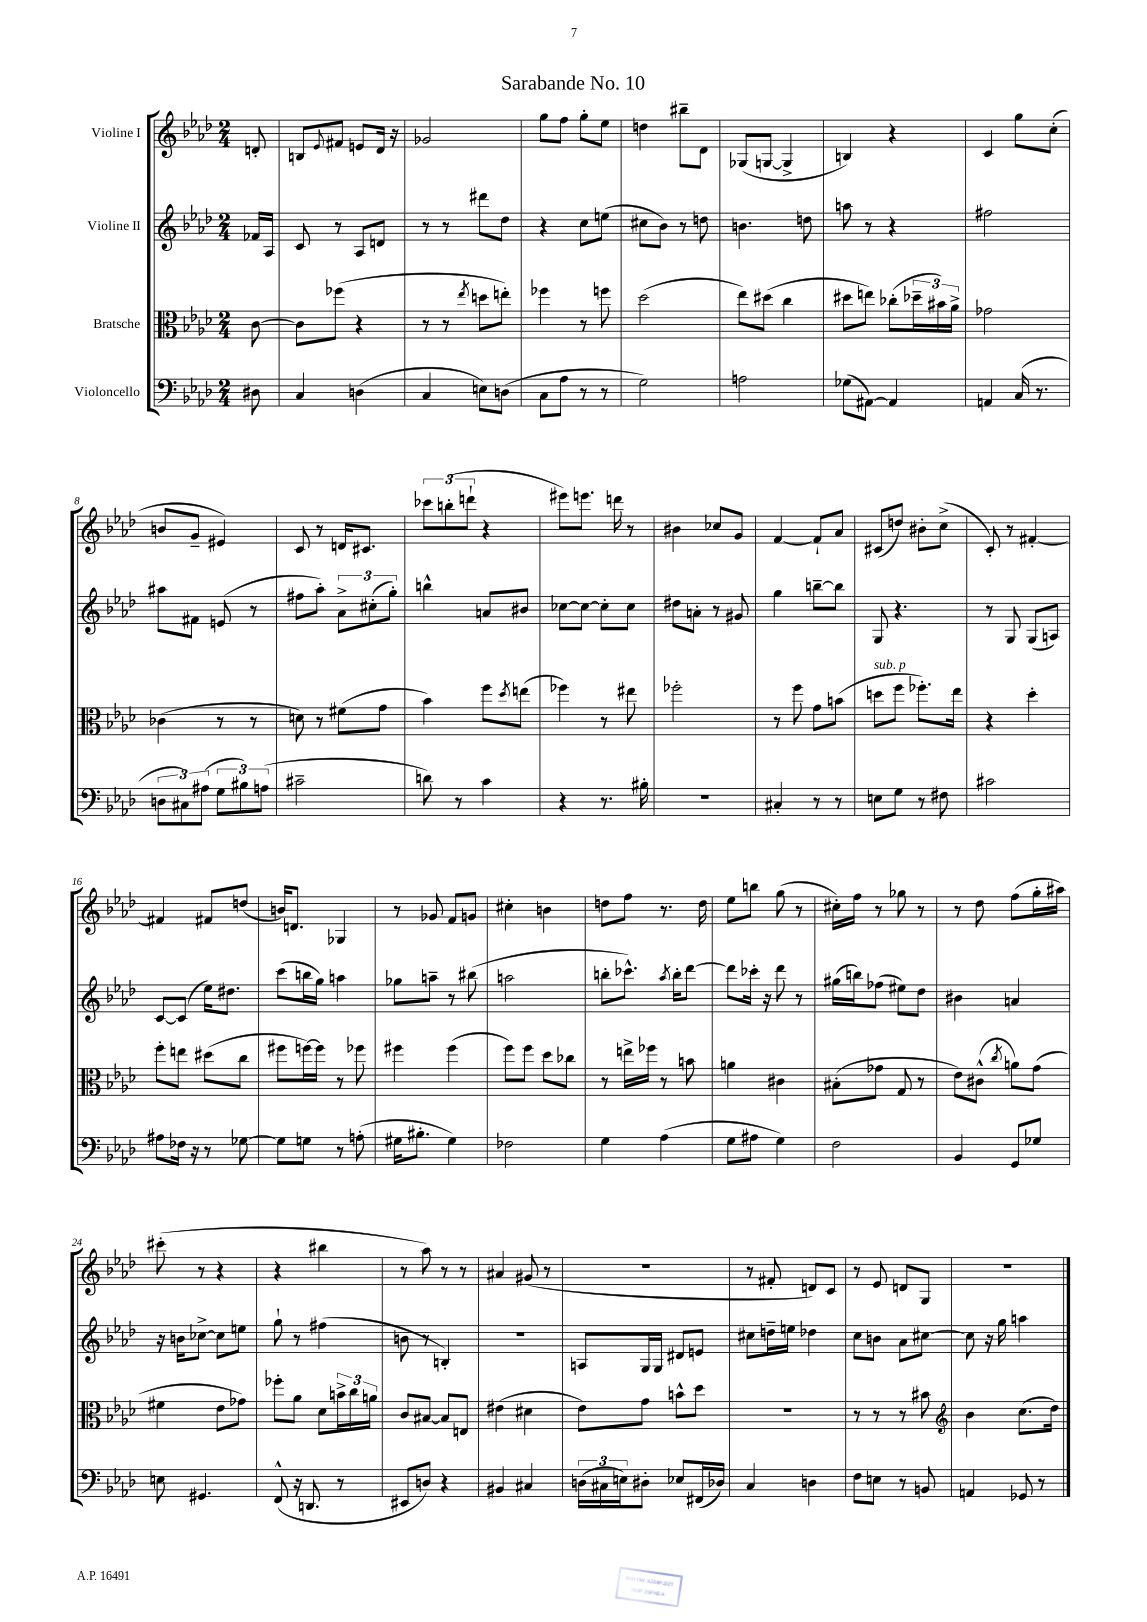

**kern	**kern	**kern	**kern
*part4	*part3	*part2	*part1
*staff4	*staff3	*staff2	*staff1
*I"Violoncello	*I"Bratsche	*I"Violine II	*I"Violine I
*clefF4	*clefC3	*clefG2	*clefG2
*k[b-e-a-d-]	*k[b-e-a-d-]	*k[b-e-a-d-]	*k[b-e-a-d-]
*M2/4	*M2/4	*M2/4	*M2/4
=	=	=	=
8D#X\	[8c\	16f-X/LL	8dn'/
.	.	16A-/JJ	.
=1	=1	=1	=1
4C/	8c\L]	8c/	8Bn/L
.	.	.	8qqe-/
.	(8ff-X\J	8r	8f#X/J
(4Dn\	4r	8A-/L	8en/L
.	.	8dn/J	16d-/Jk
.	.	.	16r
=2	=2	=2	=2
4C/	8r	8r	2g-X/
.	8r	8r	.
.	8qee-/	.	.
8En\L)	8ddn\L	8ddd#X\L	.
(8Dn\J	8een'\J)	8dd-\J	.
=3	=3	=3	=3
8C\L	4ff-X\	4r	8gg\L
8A-\J	.	.	8ff\J
8r	8r	8cc\L	8gg'\L
8r	8ffn\	(8een\J	8ee-\J
=4	=4	=4	=4
2G\)	(2dd-\	8cc#X\L	4ddn\
.	.	8b-\J)	.
.	.	8r	8bb#X~\L
.	.	8ddn\	8d-\J
=5	=5	=5	=5
2An\	8ee-\L)	4.bn\	(8G-X/L
.	(8dd#X\J	.	[8Gn/J
.	4cc\	.	4G^/]
.	.	8ddn\	.
=6	=6	=6	=6
(8G-X\L	8dd#X\L	8aan\	4Bn/)
[8AA#X\J)	8een\J)	8r	.
4AA#/]	(8cc-X'\L	4r	4r
.	24dd-X~\L	.	.
.	24b#X\)	.	.
.	24a-^\JJ	.	.
=7	=7	=7	=7
4AAn/	2g-X\	2ff#X\	4c/
(16C/	.	.	8gg\L
8.r	.	.	.
.	.	.	(8cc'\J
!!LO:LB:g=z
=8	=8	=8	=8
12Dn\L	(4c-X\	8aa#X\L	8bn/L
12C#X\)	.	.	.
.	.	8f#X\J	8g~/J
(12A#X\J	.	.	.
12G\L	8r	(8en/	4e#X/)
12B#X\)	.	.	.
.	8r	8r	.
(12An\J	.	.	.
=9	=9	=9	=9
2c#X~\	8dn\)	8ff#X\L	8c/
.	8r	8aa-'\J)	8r
.	(8f#X\L	12a-^\L	16dn/KL
.	.	.	8.c#X/J
.	.	(12cc#X'\	.
.	8g\J	.	.
.	.	12gg'\J)	.
=10	=10	=10	=10
8dn\)	4b-\)	4bbn^^\	12ccc-X\L
.	.	.	(12bbn'\
8r	.	.	.
.	.	.	12dddn`\J
4c\	8ff\L	8an/L	4r
.	8qdd-/	.	.
.	(8een\J	8b#X/J	.
=11	=11	=11	=11
4r	4ff-X\)	[8cc-X\L	8eee#X\L)
.	.	8cc-\J_	8.eeen\J
8.r	8r	8cc-'\L]	.
.	.	.	16dddn\
.	8ee#X\	8cc-\J	8r
16B#X'\	.	.	.
=12	=12	=12	=12
2r	2ff-X'\	8dd#X\L	4b#X\
.	.	8an'\J	.
.	.	8r	8cc-X/L
.	.	8g#X/	8g/J
=13	=13	=13	=13
4C#X'/	8r	4gg\	[4f/
.	8ff\	.	.
8r	8g\L	[8bbn~\L	8f`/L]
8r	(8bn\J	8bb\J]	8a-/J
=14	=14	=14	=14
!	!LO:TX:a:i:t=sub. p	!	!
8En\L	8ddn\L	8G/	(8c#X/L
8G\J	8ff\J	4.r	8ddn/J)
8r	8.ff-X'\L)	.	8b#X'\L
8F#X\	.	.	(8cc^\J
.	16ee-\Jk	.	.
=15	=15	=15	=15
2c#X\	4r	8r	8c'/)
.	.	8G/	8r
.	4dd-'\	(8G/L	[4f#X'/
.	.	8An/J)	.
!!LO:LB:g=z
=16	=16	=16	=16
8A#X\L	8ff'\L	[8c/L	4f#X/]
16F-X\Jk	8een\J	(8c/J]	.
16r	.	.	.
8r	(8dd#X\L	16ee-\KL)	8f#X/L
.	.	8.dd#X\J	.
[8G-X\	8cc\J	.	(8ddn/J
=17	=17	=17	=17
8G-\L]	8ff#X\L	(8ccc\L	16bn/KL)
.	.	.	8.dn/J
8Gn\J	[16ffn\L)	16bbn\L	.
.	16ff\JJ]	16gg\JJ)	.
8r	8r	4aan\	4G-X/
(8An'\	8ff-X\	.	.
=18	=18	=18	=18
16G#X\KL	4ff#X\	8gg-X\L	8r
8.B#X'\J	.	.	.
.	.	8aan~\J	8g-X/
4G#\)	(4ff#\	8r	8f/L
.	.	(8bb#X\	8gn/J
=19	=19	=19	=19
2F-X\	8ff\L)	2aan\	4cc#X'\
.	8ff\J	.	.
.	8dd-\L	.	4bn\
.	8cc-X\J	.	.
=20	=20	=20	=20
4G\	8r	8bbn'\L	8ddn\L
.	16een^\LL	8.ccc-X^^\J)	8ff\J
.	16ff-X\JJ	.	.
(4A-\	8r	.	8.r
.	.	8qaa-/	.
.	.	16bb'\KL	.
.	8bn\	[8ddd-\J	.
.	.	.	16dd\
=21	=21	=21	=21
8G\L	4an\	8ddd-\L]	8ee-\L
8A#X\J	.	16ccc-X'\Jk	8bbn\J
.	.	16r	.
4G\)	4c#X\	8ddd-\	(8gg\
.	.	8r	8r
=22	=22	=22	=22
2F\	(8B#X'\L	(16gg#X\LL	16cc#X'\LL)
.	.	16bbn\J)	16ff\JJ
.	8g-X\J	(8ff-X\J	8r
.	8G/	8ee#X\L)	8gg-X\
.	8r	8dd-\J	8r
=23	=23	=23	=23
4BB-/	8e-\L)	4b#X\	8r
.	(8c#X^^\J	.	8dd-\
.	8qcc/	.	.
8GG/L	8an\L)	4an/	(8ff\L
8G-X/J	(8g\J	.	16gg'\L
.	.	.	16aa#X\JJ)
!!LO:LB:g=z
=24	=24	=24	=24
8En\	4f#X\	16r	(8ccc#X'\
.	.	16bn\KL	.
4.GG#X/	.	[8cc-X^\J	8r
.	8e-\L	8cc-\L]	4r
.	8g-X\J)	8een\J	.
=25	=25	=25	=25
(8FF^^/	8ff-X'\L	8gg`\	4r
16r	8a-\J	8r	.
8.DDn/	.	.	.
.	8d-\L	(4ff#X\	4bb#X\
8r	24bn^\L	.	.
.	24cc\	.	.
.	24an\JJ	.	.
=26	=26	=26	=26
8EE#X/L	8c/L	8bn\	8r
8Dn/J)	[8B#X/J	8r	8aa-\)
4r	8B#/L]	4Bn'/)	8r
.	8En/J	.	8r
=27	=27	=27	=27
4BB#X/	(4e#X\	2r	4a#X/
4C#X/	4d#X\	.	(8g#X/
.	.	.	8r
=28	=28	=28	=28
(24Dn\LL	8e-\L)	8An/L	2r
24C#X\	.	.	.
24En\J)	.	.	.
8D#X'\J	8g\J	16G/L	.
.	.	16G/JJ	.
8E-X/L	8bn^^\L	8d#X/L	.
(16FF#X/L	8dd-\J	8en/J	.
16D-X/JJ)	.	.	.
=29	=29	=29	=29
4C/	2r	8cc#X\L	8r
.	.	16ddn~\L	8f#X'/
.	.	16een\JJ	.
4Dn\	.	4dd-X\	8dn/L)
.	.	.	8c/J
=30	=30	=30	=30
8F\L	8r	8cc\L	8r
8En\J	8r	8bn\J	8e-/
8r	8r	8a-\L	8dn/L
8BBn/	8b#X\	[8cc#X\J	8G/J
=31	=31	=31	=31
*	*clefG2	*	*
4AAn/	4b-\	8cc#\]	2r
.	.	16r	.
.	.	16gg\	.
8GG-X/	(8.cc\L	4aan\	.
8r	.	.	.
.	16dd-\Jk)	.	.
==	==	==	==
*-	*-	*-	*-
